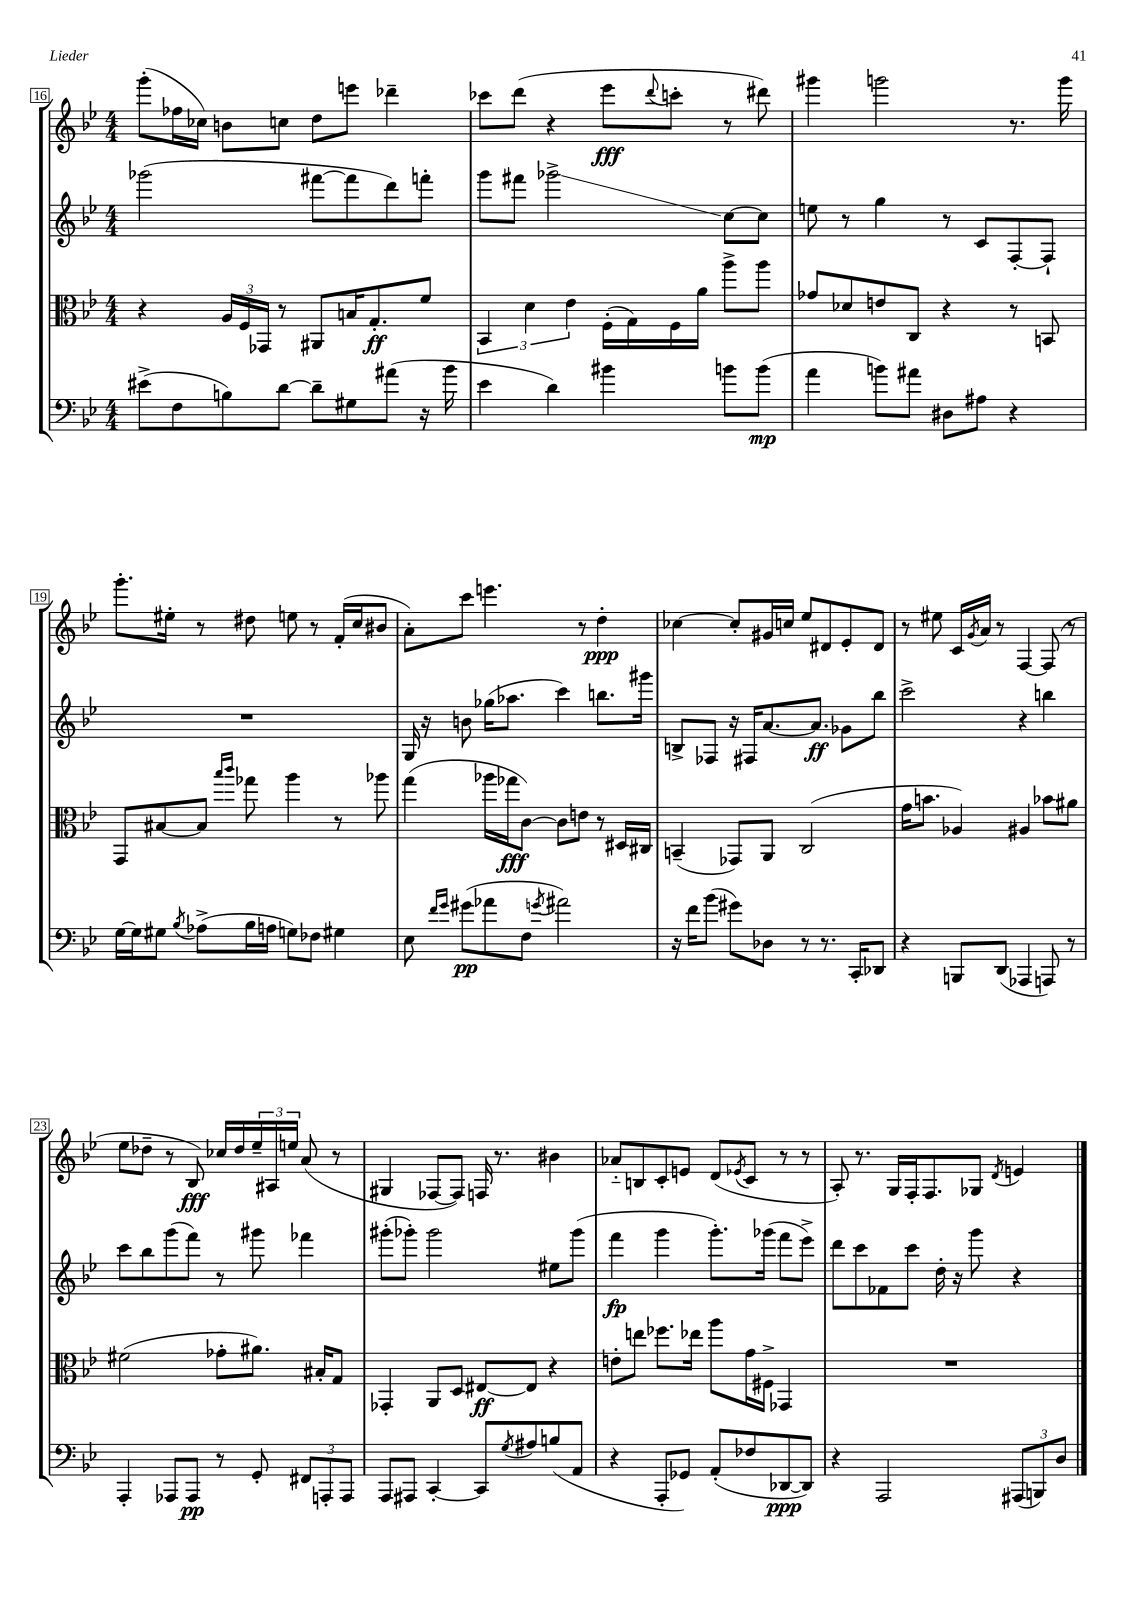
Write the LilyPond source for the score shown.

<<
\new StaffGroup <<
\new Staff = "s0" {
    \clef treble \key bes \major \numericTimeSignature \time 4/4
    g'''8-.( fes''16 ces''16) b'8 c''8 d''8 e'''8 des'''4-- |
    ces'''8 d'''8( r4 ees'''8\fff \appoggiatura { d'''8 } c'''8-. r8 dis'''8) |
    gis'''4 g'''2 r8. g'''16 |
    g'''8.-. eis''16-. r8 dis''8 e''8 r8 f'16-.( c''16 bis'8 |
    a'8-.) c'''8 e'''4. r8 d''4-.\ppp |
    ces''4~ ces''8-. gis'16 c''16 ees''8 dis'8 ees'8-. dis'8 |
    r8 eis''8 c'16 \acciaccatura { g'8 } a'16 r8 f4~ f8( r8 |
    ees''8 des''8-- r8 bes8\fff) ces''16 des''16 \tuplet 3/2 { ees''16-- ais16 e''16 } a'8( r8 |
    gis4 fes8~ fes8) f16 r8. bis'4 |
    aes'8-_ b8 c'8-. e'8 d'8( \acciaccatura { ees'8 } c'8 r8 r8 |
    a8-.) r8. g16 f16-. f8. ges8 \acciaccatura { d'8 } e'4 \bar "|." |
}
\new Staff = "s1" {
    \clef treble \key bes \major \numericTimeSignature \time 4/4
    ges'''2( fis'''8~ fis'''8 d'''8) f'''8-. |
    g'''8 fis'''8 ges'''2->\glissando c''8~ c''8 |
    e''8 r8 g''4 r8 c'8 f8~-. f8-! |
    R1 |
    g16 r16 b'8 ges''16( aes''8. c'''4) b''8. gis'''16 |
    b8-> fes8 r16 fis16 a'8.~ a'8.\ff ges'8 bes''8 |
    c'''2-> r4 b''4 |
    c'''8 bes''8 g'''8( f'''8) r8 gis'''8 fes'''4 |
    gis'''8-.( ges'''8-.) ges'''2 eis''8 ges'''8( |
    f'''4\fp g'''4 g'''8.-.) ges'''16( f'''8 ees'''8->) |
    d'''8 c'''8 fes'8 c'''8 d''16-. r16 g'''8 r4 \bar "|." |
}
\new Staff = "s2" {
    \clef alto \key bes \major \numericTimeSignature \time 4/4
    r4 \tuplet 3/2 { a16 f16 ges,16 } r8 ais,8 b16 g8.-.\ff f'8 |
    \tuplet 3/2 { bes,4 d'4 ees'4 } f16-.( g16) f16 a'16 a''8-> a''8 |
    ges'8 des'8 e'8 c8 r4 r8 b,8 |
    g,8 bis8~ bis8 \grace { bes''16 c'''16 } ges''8 a''4 r8 aes''8 |
    g''4( aes''16 ges''16\fff c'8~) c'8 e'8 r8 dis16 cis16 |
    b,4--( ges,8) a,8 c2( |
    g'16 b'8. aes4) ais4 bes'8 ais'8 |
    fis'2( ges'8-. ais'8.) bis16-. g8 |
    ges,4-. a,8 d8 eis8~\ff eis8 r4 |
    e'8-. e''8 fes''8. ees''16 a''8 g'16 fis16-> ges,4 |
    R1 \bar "|." |
}
\new Staff = "s3" {
    \clef bass \key bes \major \numericTimeSignature \time 4/4
    eis'8->( f8 b8) d'8~ d'8-- gis8 ais'8( r16 bes'16 |
    ees'4 d'4) bis'4 b'8 b'8\mp( |
    a'4 b'8) ais'8 dis8 ais8 r4 |
    g16~ g16 gis8 \acciaccatura { bes8 } aes8->( bes16 a16 g8) fes8 gis4 |
    ees8 \grace { f'16 g'16 } gis'8\pp( aes'8 f8 \acciaccatura { g'8 } ais'2) |
    r16 f'16 bes'8( gis'8) des8 r8 r8. c,16-. des,8 |
    r4 b,,8 d,8( aes,,4 a,,8) r8 |
    a,,4-. aes,,8 aes,,8\pp r8 g,8-. \tuplet 3/2 { fis,8 a,,8-. a,,8 } |
    a,,8 ais,,8 c,4~-. c,8 \acciaccatura { g8 } ais8 b8( a,8 |
    r4 a,,8-. ges,8) a,8-.( fes8 des,8~\ppp des,8) |
    r4 a,,2 \tuplet 3/2 { ais,,8( b,,8) d8 } \bar "|." |
}
>>
>>
\layout { \context { \Score currentBarNumber = #16 \override BarNumber.stencil = #(make-stencil-boxer 0.1 0.3 ly:text-interface::print) } }
